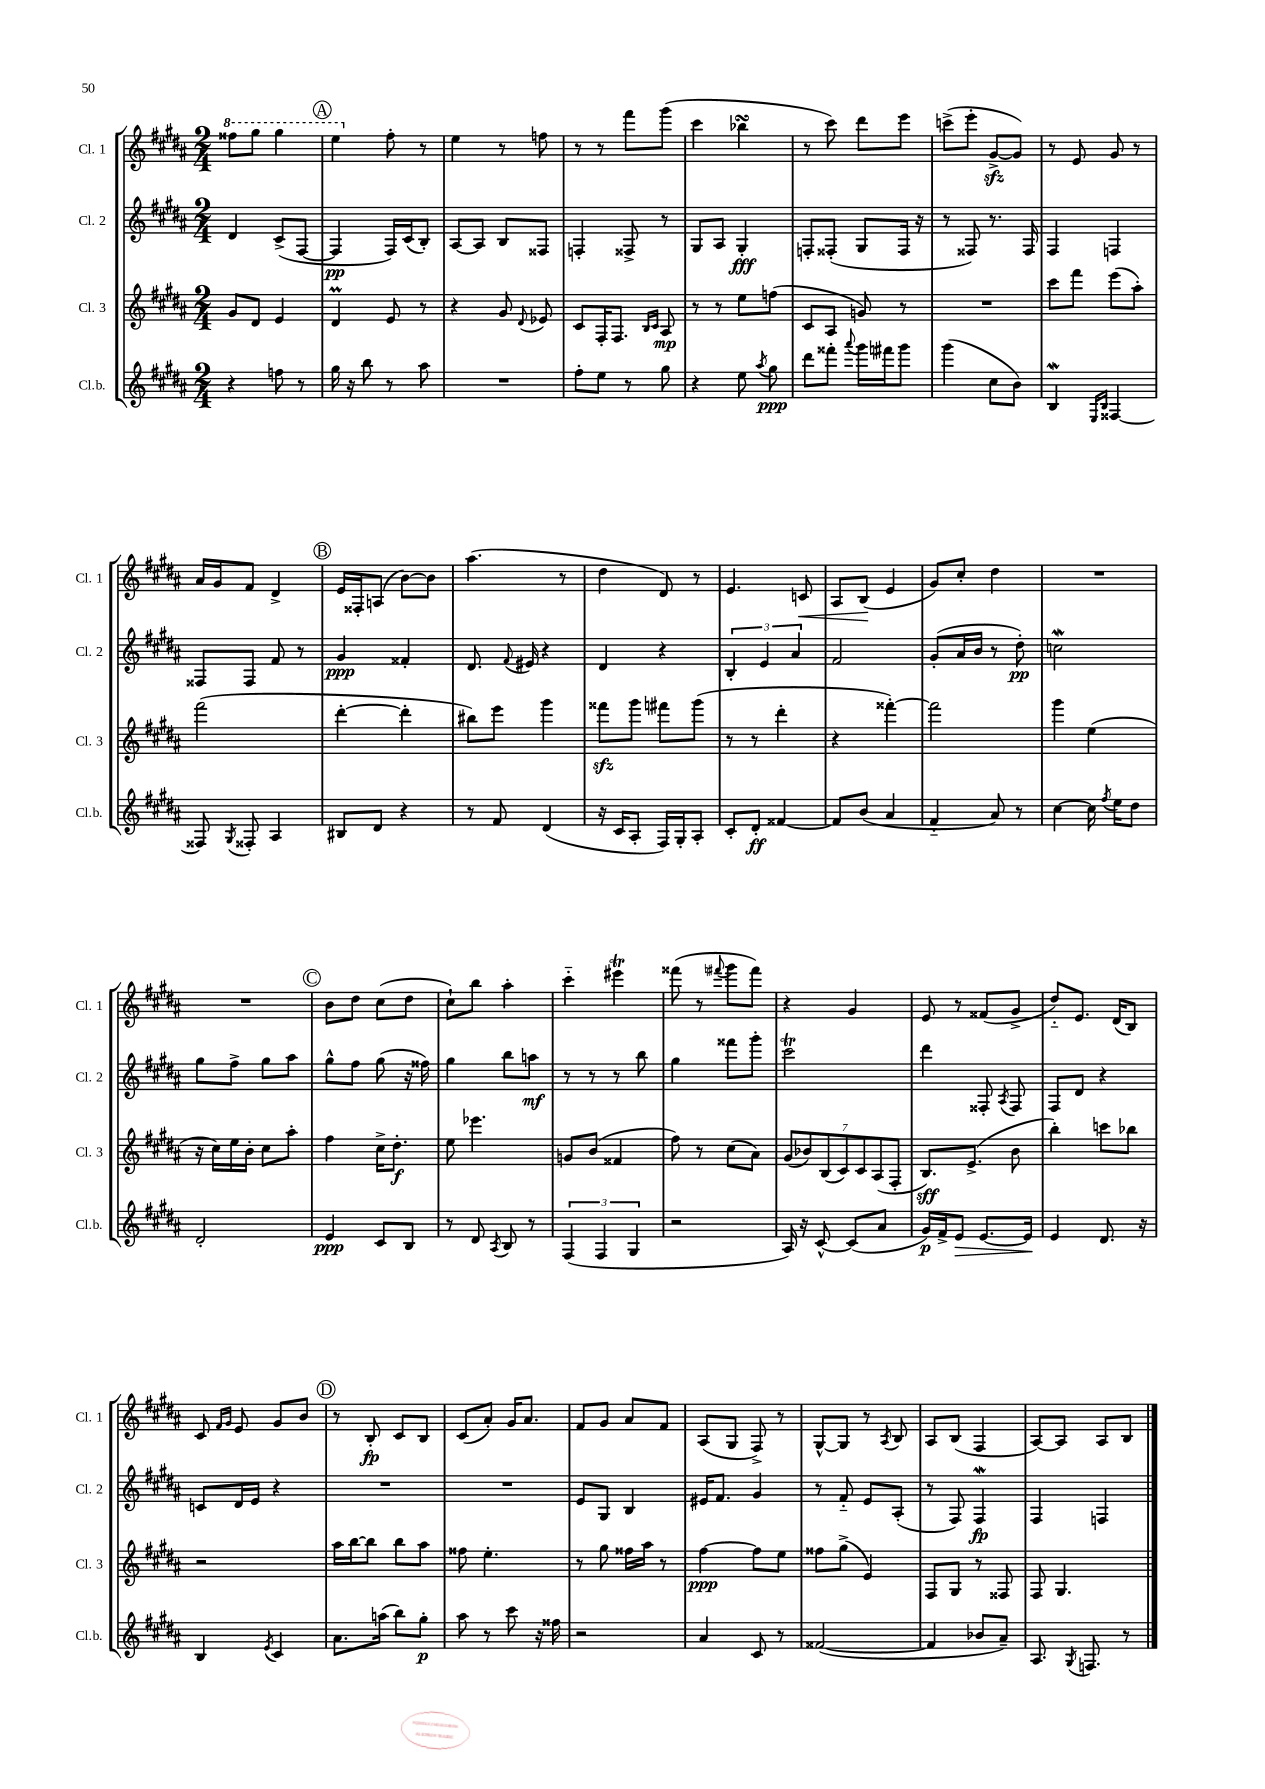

**kern	**kern	**kern	**kern
*staff4	*staff3	*staff2	*staff1
*clefG2	*clefG2	*clefG2	*clefG2
*k[f#c#g#d#a#]	*k[f#c#g#d#a#]	*k[f#c#g#d#a#]	*k[f#c#g#d#a#]
*M2/4	*M2/4	*M2/4	*M2/4
4r	8g#	4d#	8fff##
.	8d#	.	8ggg#
8ff	4e	(8c#^	4ggg#
8r	.	[8F#	.
=	=	=	=
16gg#	4d#	4F#]	4eee
16r	.	.	.
8bb	.	.	.
8r	8e	16F#)	8ff#'
.	.	(16c#	.
8aa#	8r	8B')	8r
=	=	=	=
2r	4r	[8A#	4ee
.	.	8A#]	.
.	8g#	8B	8r
.	8qqd#	.	.
.	8e-	8F##	8ff
=	=	=	=
8ff#'	8c#	4F'	8r
8ee	16F#'	.	8r
.	8.F#	.	.
8r	.	8F##^	8fff#
.	16qqB	.	.
.	16qqc#	.	.
8gg#	8A#	8r	(8ggg#
=	=	=	=
4r	8r	8G#	4ccc#
.	8r	8A#	.
8ee	8ee	4G#'	4bb-
8qaa#	.	.	.
8gg#	(8ff	.	.
=	=	=	=
8ddd#	8c#	8F'	8r
8fff##'	8A#	(8F##'	8ccc#)
8qqaaa#	.	.	.
16ggg#	8g)	8G#	8ddd#
16fff#	.	.	.
8ggg#	8r	16F##	8eee
.	.	16r	.
=	=	=	=
(4ggg#	2r	8r	(8ccc^
.	.	8F##)	8eee'
8cc#	.	8.r	[8g#^
8b)	.	.	8g#])
.	.	16F##	.
=	=	=	=
4B	8ccc#	4F#	8r
.	8fff#	.	8e
16qqE	.	.	.
16qqB	.	.	.
[4F##	(8eee	4F	8g#
.	8aa#')	.	8r
=	=	=	=
8F##]	(2fff#	8F##	16a#
.	.	.	16g#
8qG#	.	.	.
8F##'	.	8F##	8f#
4A#	.	8f#	4d#^
.	.	8r	.
=	=	=	=
8B#	[4ddd#'	4g#	16e
.	.	.	16F##'
8d#	.	.	(8A
4r	4ddd#']	4f##'	[8b)
.	.	.	8b]
=	=	=	=
8r	8bb#)	8.d#	(4.aa#
8f#	8eee	.	.
.	.	8qqf#	.
.	.	16e#	.
(4d#	4ggg#	4r	.
.	.	.	8r
=	=	=	=
16r	8fff##	4d#	4dd#
16c#	.	.	.
8A#'	8ggg#	.	.
16F#)	8fff#	4r	8d#)
16G#'	.	.	.
8A#'	(8ggg#	.	8r
=	=	=	=
8c#'	8r	6B'	4.e
8d#'	8r	.	.
.	.	6e	.
[4f##	4ddd#'	.	.
.	.	6a#	.
.	.	.	8c
=	=	=	=
8f##]	4r	2f#	8A#
(8b	.	.	(8B
4a#	[4fff##')	.	4e
=	=	=	=
4f#'~	2fff##]	(8g#'	8g#)
.	.	16a#	8cc#'
.	.	16b	.
8a#)	.	8r	4dd#
8r	.	8dd#')	.
=	=	=	=
[4cc#	4ggg#	2cc	2r
16cc#]	(4ee	.	.
8qff#	.	.	.
16ee	.	.	.
8dd#	.	.	.
=	=	=	=
2d#'	16r	8gg#	2r
.	16cc#)	.	.
.	16ee	8ff#^	.
.	16b'	.	.
.	8cc#	8gg#	.
.	8aa#'	8aa#	.
=	=	=	=
4e	4ff#	8gg#^^	8b
.	.	8ff#	8dd#
8c#	16cc#^	(8gg#	(8cc#
.	8.dd#'	.	.
8B	.	16r	8dd#
.	.	16ff##)	.
=	=	=	=
8r	8ee	4gg#	8cc#`)
8d#	4.eee-	.	8bb
8qA#	.	.	.
8B	.	8bb	4aa#'
8r	.	8aa	.
=	=	=	=
(6F#	8g	8r	4ccc#'~
.	(8b	8r	.
6F#	.	.	.
.	4f##	8r	4eee#
6G#	.	.	.
.	.	8bb	.
=	=	=	=
2r	8ff#)	4gg#	(8fff##
.	8r	.	8r
.	.	.	8qqfff#
.	(8cc#	8fff##	8ggg#
.	8a#)	8ggg#'	8fff#)
=	=	=	=
16A#)	(14g#	2ccc#	4r
16r	.	.	.
.	14b-)	.	.
[8c#^^	.	.	.
.	(14B	.	.
.	14c#)	.	.
(8c#]	.	.	4g#
.	14c#	.	.
.	(14A#	.	.
8a#	.	.	.
.	14F#'	.	.
=	=	=	=
16g#)	8.B)	4ddd#	8e
16f#^	.	.	.
8e	.	.	8r
.	(8.e^	.	.
[8.e	.	8F##'	(8f##
.	.	8qA#	.
.	8b	8F##	8g#^
16e]	.	.	.
=	=	=	=
4e	4bb')	8F#	8dd#'~)
.	.	8d#	8.e
8.d#	8ccc	4r	.
.	.	.	(16d#
.	8bb-	.	8B)
16r	.	.	.
=	=	=	=
4B	2r	8c	8c#
.	.	.	16qqf#
.	.	.	16qqg#
.	.	16d#	8e
.	.	16e	.
8qe	.	.	.
4c#	.	4r	8g#
.	.	.	8b
=	=	=	=
8.a#	16aa#	2r	8r
.	[16bb	.	.
.	8bb]	.	8B'
(16aa	.	.	.
8bb)	8bb	.	8c#
8gg#'	8aa#	.	8B
=	=	=	=
8aa#	8ff##	2r	(8c#
8r	4.ee'	.	8a#')
8ccc#	.	.	16g#
.	.	.	8.a#
16r	.	.	.
16ff##	.	.	.
=	=	=	=
2r	8r	8e	8f#
.	8gg#	8G#	8g#
.	16ff##	4B	8a#
.	16aa#	.	.
.	8r	.	8f#
=	=	=	=
4a#	[4ff#	16e#	(8A#
.	.	8.f#	.
.	.	.	8G#
8c#	8ff#]	4g#	8F#^)
8r	8ee	.	8r
=	=	=	=
([2f##	8ff##	8r	[8G#^^
.	(8gg#^	8f#'~	8G#]
.	4e)	8e	8r
.	.	.	8qA#
.	.	(8A#'	8B
=	=	=	=
4f##]	8F#	8r	8A#
.	8G#	8F#)	(8B
8b-	8r	4F#	4F#
8a#~)	8F##	.	.
=	=	=	=
8.A#	8F#	4F#	[8A#)
.	4.G#	.	8A#]
8qG#	.	.	.
8.F	.	.	.
.	.	4F	8A#
8r	.	.	8B
==	==	==	==
*-	*-	*-	*-
